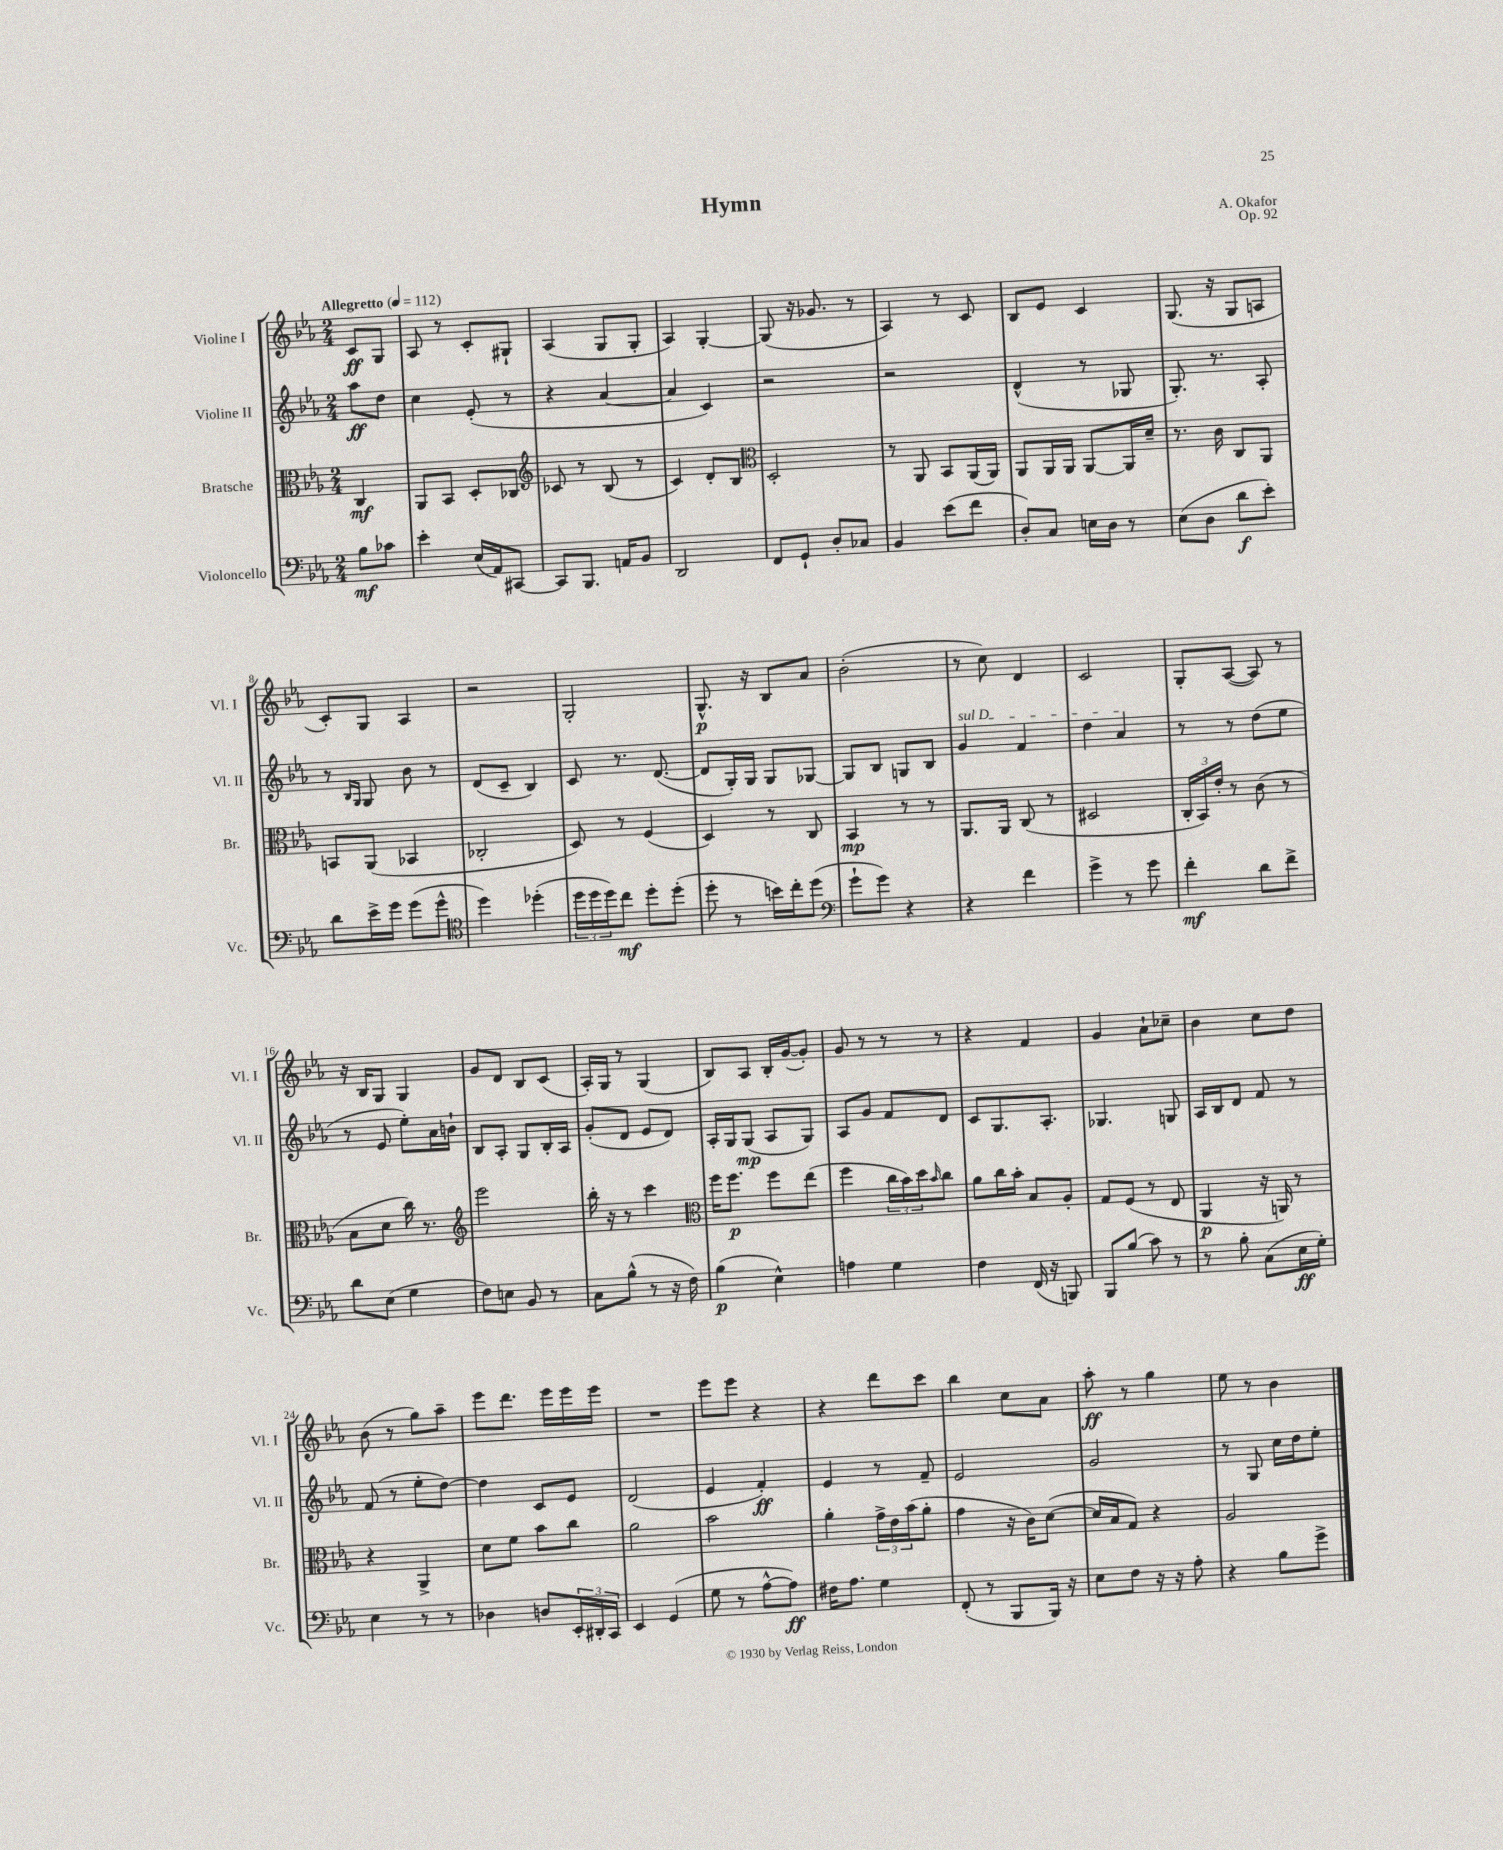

**kern	**dynam	**kern	**dynam	**kern	**dynam	**kern	**dynam
*part4	*part4	*part3	*part3	*part2	*part2	*part1	*part1
*staff4	*staff4	*staff3	*staff3	*staff2	*staff2	*staff1	*staff1
*I"Violoncello	*	*I"Bratsche	*	*I"Violine II	*	*I"Violine I	*
*I'Vc.	*	*I'Br.	*	*I'Vl. II	*	*I'Vl. I	*
*clefF4	*	*clefC3	*	*clefG2	*	*clefG2	*
*k[b-e-a-]	*	*k[b-e-a-]	*	*k[b-e-a-]	*	*k[b-e-a-]	*
*M2/4	*	*M2/4	*	*M2/4	*	*M2/4	*
*MM112	*	*MM112	*	*MM112	*	*MM112	*
=	=	=	=	=	=	=	=
!	!	!	!	!	!	!LO:TX:a:B:t=Allegretto	!
8B-\L	mf	4C/	mf	8aa-\L	ff	8c/L	ff
8c-X\J	.	.	.	8dd\J	.	8G/J	.
=1	=1	=1	=1	=1	=1	=1	=1
4e-'\	.	8AA-/L	.	4cc\	.	8A-/	.
.	.	8BB-/J	.	.	.	8r	.
(16E-/LL	.	8D'/L	.	(8e-'/	.	8c'/L	.
16AA-/J)	.	.	.	.	.	.	.
[8CC#X/J	.	8C-X/J	.	8r	.	8G#X`/J	.
=2	=2	=2	=2	=2	=2	=2	=2
*	*	*clefG2	*	*	*	*	*
8CC#/L]	.	8c-X/	.	4r	.	(4A-/	.
8.BBB-/J	.	8r	.	.	.	.	.
.	.	(8B-/	.	[4a-/	.	8G/L	.
16AAn/KL	.	.	.	.	.	.	.
8BB-/J	.	8r	.	.	.	8G'/J	.
=3	=3	=3	=3	=3	=3	=3	=3
2DD/	.	4c/)	.	4a-/]	.	4A-/)	.
.	.	8d'/L	.	4c/)	.	[4G'/	.
.	.	8B-/J	.	.	.	.	.
=4	=4	=4	=4	=4	=4	=4	=4
*	*	*clefC3	*	*	*	*	*
8FF/L	.	2D'/	.	2r	.	(8G/]	.
8GG`/J	.	.	.	.	.	16r	.
.	.	.	.	.	.	8.g-X/	.
8D'/L	.	.	.	.	.	.	.
8C-X/J	.	.	.	.	.	8r	.
=5	=5	=5	=5	=5	=5	=5	=5
4BB-/	.	8r	.	2r	.	4A-/)	.
.	.	8AA-/	.	.	.	.	.
(8e-\L	.	8BB-/L	.	.	.	8r	.
8f\J	.	(16AA-/L	.	.	.	8c/	.
.	.	16AA-/JJ)	.	.	.	.	.
=6	=6	=6	=6	=6	=6	=6	=6
8D'/L)	.	8AA-/L	.	(4d^^/	.	8B-/L	.
8C/J	.	16AA-/L	.	.	.	8e-/J	.
.	.	16AA-/JJ	.	.	.	.	.
16En\LL	.	[8AA-/L	.	8r	.	4c/	.
16D\JJ	.	.	.	.	.	.	.
8r	.	16AA-/L]	.	8G-X/	.	.	.
.	.	16d~/JJ	.	.	.	.	.
=7	=7	=7	=7	=7	=7	=7	=7
(8E-\L	.	8.r	.	8.G'/)	.	(8.G/	.
8D\J	.	.	.	.	.	.	.
.	.	16c\	.	8.r	.	16r	.
8d\L	f	8C/L	.	.	.	8G/L	.
8e-'\J)	.	8AA-/J	.	8A-'/	.	8An/J	.
!!LO:LB:g=z
=8	=8	=8	=8	=8	=8	=8	=8
8d\L	.	8BBn/L	.	8r	.	8c'/L)	.
.	.	.	.	16qqB-/LL	.	.	.
.	.	.	.	16qqG/JJ	.	.	.
16e-^\L	.	(8AA-/J	.	8G/	.	8G/J	.
16g\JJ	.	.	.	.	.	.	.
(8g\L	.	4BB-X/	.	8b-\	.	4A-/	.
8g^^\J	.	.	.	8r	.	.	.
=9	=9	=9	=9	=9	=9	=9	=9
*clefC4	*	*	*	*	*	*	*
4dd\)	.	2C-X'/	.	(8d/L	.	2r	.
.	.	.	.	8c~/J	.	.	.
(4dd-X'\	.	.	.	4B-/)	.	.	.
=10	=10	=10	=10	=10	=10	=10	=10
24dd\LL	.	8D/)	.	8c/	.	2G'/	.
24dd\	.	.	.	.	.	.	.
24dd\J)	.	.	.	.	.	.	.
8cc\J	mf	8r	.	8.r	.	.	.
8dd'\L	.	(4F/	.	.	.	.	.
.	.	.	.	([8.d/	.	.	.
(8dd'\J	.	.	.	.	.	.	.
=11	=11	=11	=11	=11	=11	=11	=11
8dd'\	.	4D/)	.	8d/L]	.	8.G^^/	p
8r	.	.	.	16G'/L)	.	.	.
.	.	.	.	16G/JJ	.	16r	.
16bn\LL)	.	8r	.	8G/L	.	8B-/L	.
16cc'\J	.	.	.	.	.	.	.
(8dd\J	.	8C/	.	[8G-X/J	.	8a-/J	.
=12	=12	=12	=12	=12	=12	=12	=12
*clefF4	*	*	*	*	*	*	*
8g`\L	.	4BB-/	mp	8G-/L]	.	(2b-'\	.
8g\J)	.	.	.	8B-/J	.	.	.
4r	.	8r	.	8Gn/L	.	.	.
.	.	8r	.	8B-/J	.	.	.
=13	=13	=13	=13	=13	=13	=13	=13
!	!	!	!	!LO:TX:a:i:t=sul D	!	!	!
4r	.	8.AA-/L	.	4g/	.	8r	.
.	.	.	.	.	.	8cc\)	.
.	.	16AA-/Jk	.	.	.	.	.
4f\	.	(8C/	.	4f/	.	4d/	.
.	.	8r	.	.	.	.	.
=14	=14	=14	=14	=14	=14	=14	=14
4g^\	.	2D#X/	.	4dd\	.	2c/	.
8r	.	.	.	4a-/	.	.	.
8g\	.	.	.	.	.	.	.
=15	=15	=15	=15	=15	=15	=15	=15
4f'\	mf	24C'/LL	.	8r	.	8G'/L	.
.	.	24BB-/)	.	.	.	.	.
.	.	24e-'/JJ	.	.	.	.	.
.	.	8r	.	8r	.	([8A-/J	.
8d\L	.	(8c\	.	(8dd\L	.	8A-/])	.
8f^\J	.	8r	.	8ee-\J	.	8r	.
!!LO:LB:g=z
=16	=16	=16	=16	=16	=16	=16	=16
8d\L	.	8B-\L	.	8r	.	16r	.
.	.	.	.	.	.	16B-/KL	.
(8E-\J	.	8d\J	.	8e-/	.	8G/J	.
4G\	.	16cc\)	.	8ee-'\L)	.	4G/	.
.	.	8.r	.	.	.	.	.
.	.	.	.	16a-\L	.	.	.
.	.	.	.	16bn`\JJ	.	.	.
=17	=17	=17	=17	=17	=17	=17	=17
*	*	*clefG2	*	*	*	*	*
8F\L)	.	2eee-\	.	8B-/L	.	8g/L	.
8En\J	.	.	.	8A-'/J	.	8d/J	.
8BB-/	.	.	.	8G/L	.	8B-/L	.
8r	.	.	.	16B-'/L	.	(8c/J	.
.	.	.	.	16A-/JJ	.	.	.
=18	=18	=18	=18	=18	=18	=18	=18
8C\L	.	16bb-'\	.	(8g'/L	.	16A-'/LL)	.
.	.	16r	.	.	.	16G/JJ	.
(8B-^^\J	.	8r	.	8d/J	.	8r	.
8r	.	4ccc\	.	8e-/L	.	(4G/	.
16r	.	.	.	8d/J)	.	.	.
16F\)	.	.	.	.	.	.	.
=19	=19	=19	=19	=19	=19	=19	=19
*	*	*clefC3	*	*	*	*	*
(4B-\	p	16ff\KL	.	16A-'/LL	.	8B-/L)	.
.	.	8.ff\J	p	16G/J	.	.	.
.	.	.	.	(8G/J	mp	8A-/J	.
4E-^^\)	.	8ff\L	.	8A-/L	.	16B-'/LL	.
.	.	.	.	.	.	([16g/J	.
.	.	(8ee-\J	.	8G/J)	.	8g'/J])	.
=20	=20	=20	=20	=20	=20	=20	=20
4An\	.	4ff\	.	8A-/L	.	8g/	.
.	.	.	.	8g/J	.	8r	.
4G\	.	24cc\LL	.	8f/L	.	8r	.
.	.	24b-\)	.	.	.	.	.
.	.	24dd\J	.	.	.	.	.
.	.	16qqb-/	.	.	.	.	.
.	.	8cc\J	.	8d/J	.	8r	.
=21	=21	=21	=21	=21	=21	=21	=21
4F\	.	8a-\L	.	8c/L	.	4r	.
.	.	16cc\L	.	8.G/	.	.	.
.	.	16b-'\JJ	.	.	.	.	.
(16FF/	.	8B-/L	.	.	.	4f/	.
16r	.	.	.	8.A-'/J	.	.	.
8BBBn/)	.	8A-'/J	.	.	.	.	.
=22	=22	=22	=22	=22	=22	=22	=22
8BBB-/L	.	8G/L	.	4.G-X/	.	4g/	.
(8B-/J	.	(8F/J	.	.	.	.	.
8c\)	.	8r	.	.	.	8a-`\L	.
8r	.	8E-/	.	8Gn/	.	8cc-X~\J	.
=23	=23	=23	=23	=23	=23	=23	=23
8r	.	4AA-/	p	16A-/LL	.	4b-\	.
.	.	.	.	16B-/J	.	.	.
8B-'\	.	.	.	8d/J	.	.	.
(8C\L	.	16r	.	8f/	.	8cc\L	.
.	.	16AAn/)	.	.	.	.	.
16E-\L	ff	8r	.	8r	.	8dd\J	.
16G'\JJ)	.	.	.	.	.	.	.
!!LO:LB:g=z
=24	=24	=24	=24	=24	=24	=24	=24
4E-\	.	4r	.	(8f/	.	(8b-\	.
.	.	.	.	8r	.	8r	.
8r	.	4AA-^/	.	8ee-'\L	.	8gg\L)	.
8r	.	.	.	[8dd\J)	.	8aa-~\J	.
=25	=25	=25	=25	=25	=25	=25	=25
4D-X\	.	8d\L	.	4dd\]	.	8eee-\L	.
.	.	8f\J	.	.	.	8.ddd\J	.
8Dn/L	.	8b-\L	.	8c/L	.	.	.
.	.	.	.	.	.	16eee-\LL	.
24EE-'/L	.	8cc\J	.	8e-/J	.	16eee-\	.
24DD#X'/	.	.	.	.	.	.	.
.	.	.	.	.	.	16eee-\JJ	.
24CC/JJ	.	.	.	.	.	.	.
=26	=26	=26	=26	=26	=26	=26	=26
4EE-/	.	2a-\	.	(2d/	.	2r	.
(4GG/	.	.	.	.	.	.	.
=27	=27	=27	=27	=27	=27	=27	=27
8G\	.	2b-\	.	4e-/	.	8eee-\L	.
8r	.	.	.	.	.	8eee-\J	.
[8A-^^\L	.	.	.	4f'/)	ff	4r	.
8A-\J])	ff	.	.	.	.	.	.
=28	=28	=28	=28	=28	=28	=28	=28
16F#X\KL	.	4a-'\	.	4e-/	.	4r	.
8.A-\J	.	.	.	.	.	.	.
4G\	.	24g^\LL	.	8r	.	8ddd\L	.
.	.	24e-\	.	.	.	.	.
.	.	(24b-\J	.	.	.	.	.
.	.	8a-'\J	.	8f~/	.	8ccc\J	.
=29	=29	=29	=29	=29	=29	=29	=29
(8FF'/	.	4g\	.	2e-/	.	4bb-\	.
8r	.	.	.	.	.	.	.
8BBB-/L	.	16r	.	.	.	8cc\L	.
.	.	16c\KL)	.	.	.	.	.
16BBB-/Jk)	.	([8d\J	.	.	.	8a-\J	.
16r	.	.	.	.	.	.	.
=30	=30	=30	=30	=30	=30	=30	=30
8E-\L	.	16d/LL]	.	2g/	.	8aa-'\	ff
.	.	16B-/J	.	.	.	.	.
8F\J	.	8G/J)	.	.	.	8r	.
16r	.	4r	.	.	.	4gg\	.
16r	.	.	.	.	.	.	.
8A-'\	.	.	.	.	.	.	.
=31	=31	=31	=31	=31	=31	=31	=31
4r	.	2A-/	.	8r	.	8ee-\	.
.	.	.	.	8G/	.	8r	.
8B-\L	.	.	.	16cc\LL	.	4b-\	.
.	.	.	.	16dd\J	.	.	.
8g^\J	.	.	.	8ee-'\J	.	.	.
==	==	==	==	==	==	==	==
*-	*-	*-	*-	*-	*-	*-	*-
